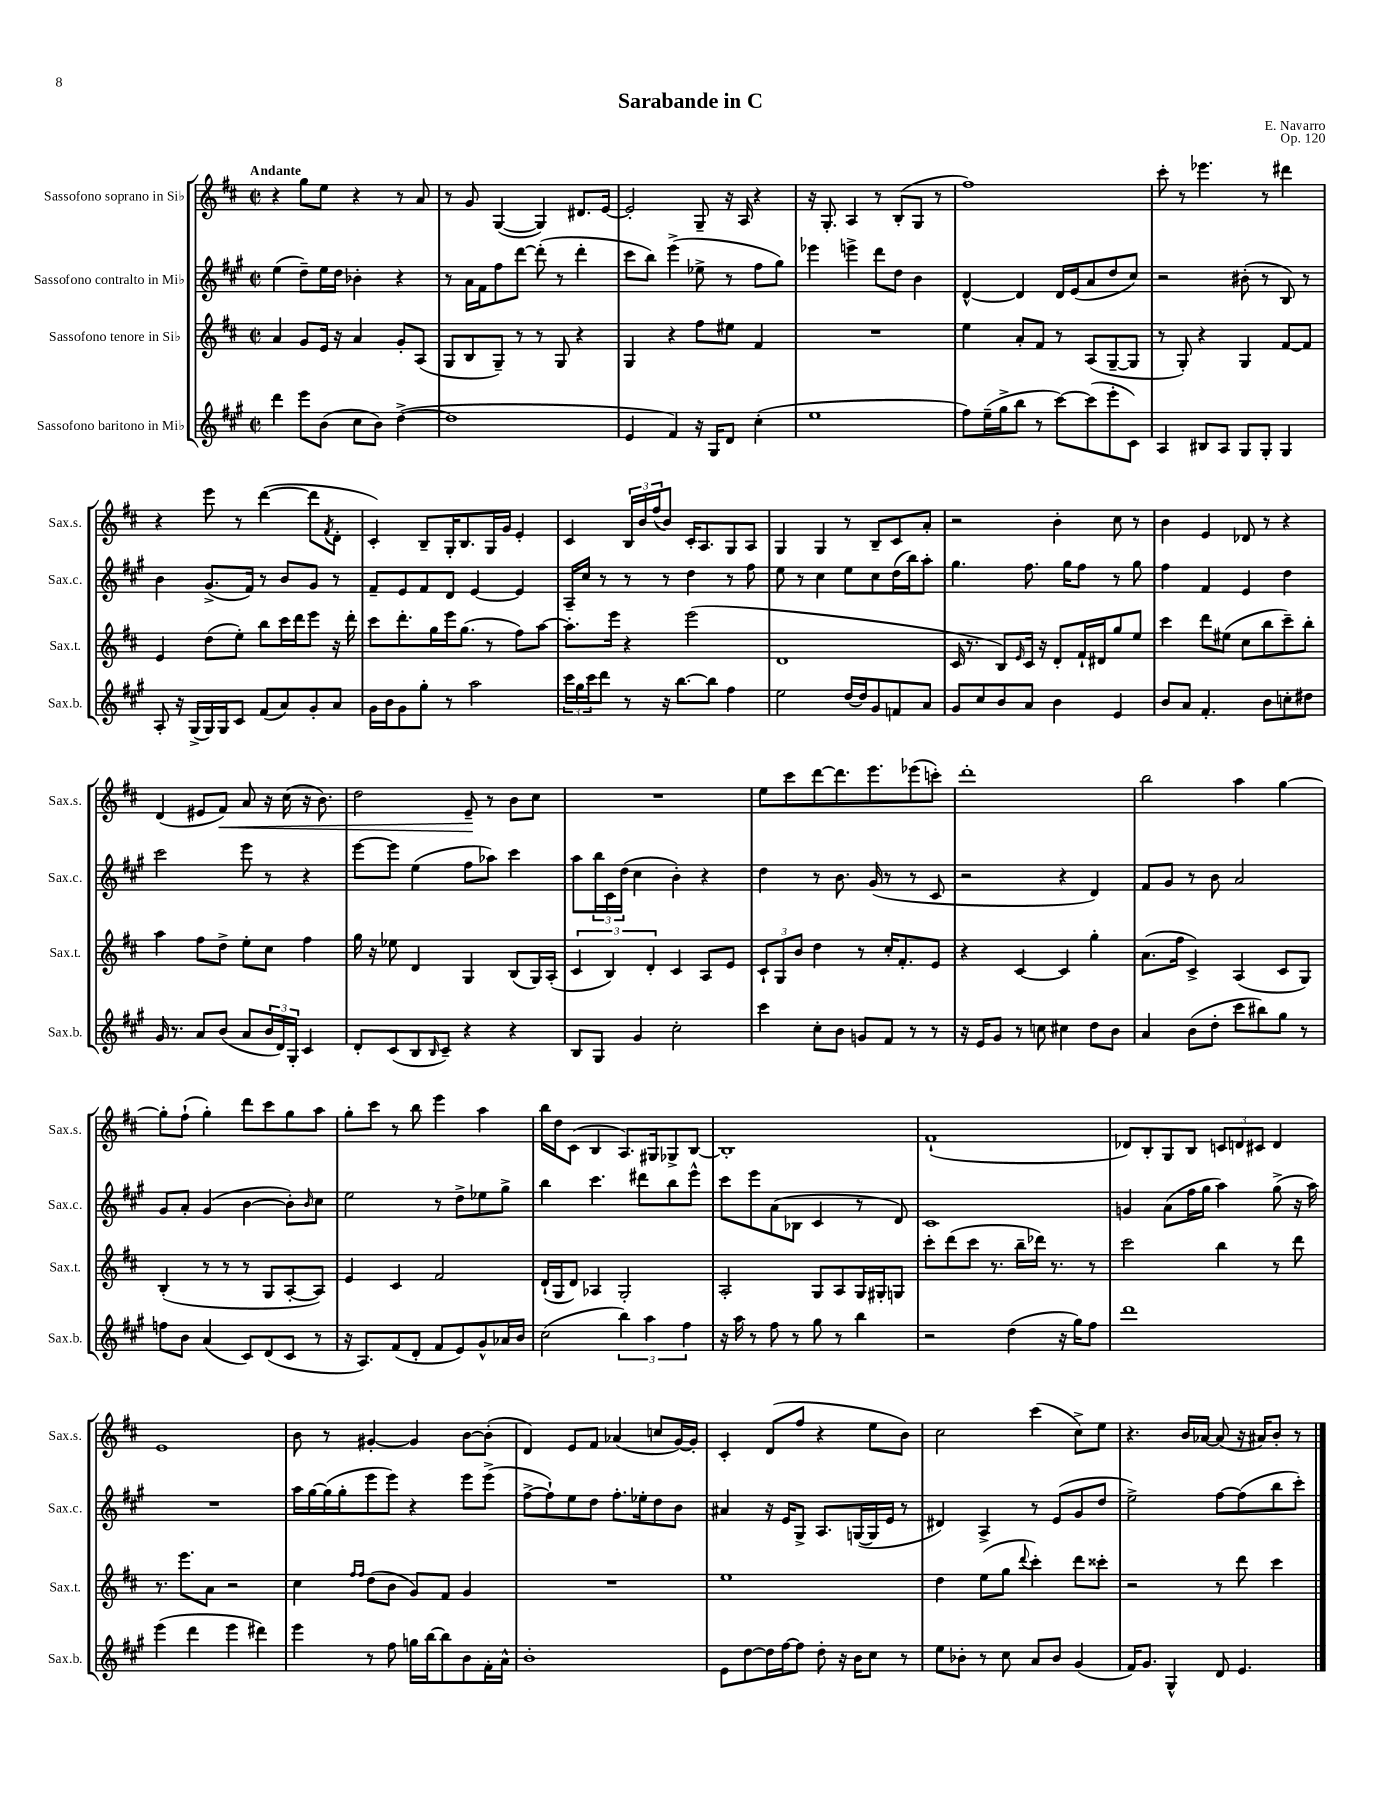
\header { title = "Sarabande in C" composer = "E. Navarro" opus = "Op. 120" }
<<
\new StaffGroup <<
\new Staff = "s0" \with { instrumentName = "Sassofono soprano in Sib" shortInstrumentName = "Sax.s." } {
    \clef treble \key d \major \defaultTimeSignature \time 2/2 \tempo "Andante"
    r4 g''8 e''8 r4 r8 a'8 |
    r8 g'8 g4~( g4) dis'8. e'16~ |
    e'2-. g8-- r16 a16 r4 |
    r16 g8.-. a4 r8 b8-.( g8 r8 |
    fis''1) |
    cis'''8-. r8 ees'''4. r8 dis'''4 |
    r4 e'''8 r8 d'''4~( d'''8 \acciaccatura { fis'8 } d'8-. |
    cis'4-.) b8-- g16-. b8. g16 g'16 e'4-. |
    cis'4 \tuplet 3/2 { b16 b'16 fis''16( } b'8) cis'16-. a8. g8 a8 |
    g4 g4 r8 b8-- cis'8 a'8-. |
    r2 b'4-. cis''8 r8 |
    b'4 e'4 des'8 r8 r4 |
    d'4( eis'8 fis'8\<) a'8 r16 cis''16( r16 b'8.) |
    d''2 e'8--\! r8 b'8 cis''8 |
    R1 |
    e''8 cis'''8 d'''8~ d'''8. e'''8. ees'''8( c'''8-.) |
    d'''1-. |
    b''2 a''4 g''4~ |
    g''8-. fis''8-!( g''4-.) d'''8 cis'''8 g''8 a''8 |
    g''8-. cis'''8 r8 b''8 e'''4 a''4 |
    b''16 d''16 cis'8( b4 a8.) gis16 ges8-> b8~ |
    b1-. |
    fis'1-!( |
    des'8) b8-. g8 b8 \tuplet 3/2 { c'8 d'8 cis'8 } d'4 |
    e'1 |
    b'8 r8 gis'4~-. gis'4 b'8~ b'8-.( |
    d'4) e'8 fis'8 aes'4( c''8 g'16~) g'16-. |
    cis'4-. d'8( fis''8 r4 e''8 b'8) |
    cis''2 cis'''4( cis''8->) e''8 |
    r4. b'16 aes'16~ aes'8( r16 ais'16) b'8-. r8 \bar "|." |
}
\new Staff = "s1" \with { instrumentName = "Sassofono contralto in Mib" shortInstrumentName = "Sax.c." } {
    \clef treble \key a \major \defaultTimeSignature \time 2/2
    e''4( d''8--) e''16 d''16 bes'4-. r4 |
    r8 a'16 fis'16 fis''8 d'''8~ d'''8-.( r8 d'''4-. |
    cis'''8 b''8) e'''4->( ees''8-> r8 fis''8 gis''8) |
    ees'''4 e'''4-> d'''8 d''8 b'4 |
    d'4~-^ d'4 d'16 e'16( a'8 d''8 cis''8) |
    r2 bis'8-.( r8 b8) r8 |
    b'4 gis'8.->( fis'16) r8 b'8 gis'8 r8 |
    fis'8-- e'8 fis'8 d'8 e'4~ e'4 |
    a16-- cis''16 r8 r8 r8 d''4 r8 fis''8 |
    e''8 r8 cis''4 e''8 cis''8 d''16( b''16) a''8-. |
    gis''4. fis''8. gis''16 fis''8 r8 gis''8 |
    fis''4 fis'4 e'4 d''4 |
    cis'''2 e'''8 r8 r4 |
    e'''8~ e'''8 e''4( fis''8 aes''8) cis'''4 |
    a''8 \tuplet 3/2 { b''16 cis'16 d''16( } cis''4 b'4-.) r4 |
    d''4 r8 b'8. gis'16( r8 r8 cis'8 |
    r2 r4 d'4) |
    fis'8 gis'8 r8 b'8 a'2 |
    gis'8 a'8-. gis'4( b'4~ b'8-.) \grace { b'16 } cis''8 |
    e''2 r8 d''8-> ees''8 gis''8-> |
    b''4 cis'''4. dis'''8 b''8 e'''8-^ |
    cis'''8 e'''8 a'8( bes8 cis'4 r8 d'8) |
    cis'1 |
    g'4 a'8( fis''16 gis''16 a''4) gis''8->( r16 a''16) |
    R1 |
    a''16 gis''16~ gis''16( gis''16-. e'''8 e'''8) r4 e'''8 e'''8->( |
    fis''8~-> fis''8-!) e''8 d''8 fis''8.-. ees''16-. d''8 b'8 |
    ais'4 r16 e'16 gis8-> a8. g16~( g16 e'16 r8 |
    dis'4) a4-> r8 e'8( gis'8 d''8 |
    e''2->) fis''8~ fis''8( b''8 cis'''8-.) \bar "|." |
}
\new Staff = "s2" \with { instrumentName = "Sassofono tenore in Sib" shortInstrumentName = "Sax.t." } {
    \clef treble \key d \major \defaultTimeSignature \time 2/2
    a'4 g'8 e'16 r16 a'4 g'8-. a8( |
    g8 b8 g8--) r8 r8 g8 r4 |
    g4 r4 fis''8 eis''8 fis'4 |
    R1 |
    e''4 a'8-. fis'8 r8 a8( g8~-- g8 |
    r8 g8-.) r4 g4 fis'8~ fis'8 |
    e'4 d''8( e''8-.) b''8 cis'''16 d'''16 e'''8 r16 d'''16-. |
    cis'''8 d'''8.-. g''16 e'''16 g''8.( r8 fis''8) a''8~ |
    a''8.-. e'''16 r4 e'''2( |
    d'1 |
    cis'16 r8. b8) \grace { e'16 } cis'16 r16 d'8-. fis'16-! dis'16 g''8 e''8 |
    cis'''4 d'''8 eis''8( cis''8 b''8 cis'''8--) b''8-. |
    a''4 fis''8 d''8-> e''8-. cis''8 fis''4 |
    g''16 r16 ees''8 d'4 g4 b8( g16) a16-.( |
    \tuplet 3/2 { cis'4 b4) d'4-. } cis'4 a8 e'8 |
    \tuplet 3/2 { cis'8-! g8 b'8 } d''4 r8 cis''16-. fis'8.-. e'8 |
    r4 cis'4~ cis'4 g''4-. |
    a'8.( fis''16 cis'4->) a4( cis'8 g8) |
    b4-.( r8 r8 r8 g8 a8~-. a8) |
    e'4 cis'4 fis'2 |
    d'16-!( g16 d'8) aes4 g2-. |
    a2-. g8 a8 g16 gis16-. g8 |
    cis'''8-. d'''8( cis'''8 r8. b''16-- des'''16) r8. r8 |
    cis'''2 b''4 r8 d'''8 |
    r8. e'''8. a'8 r2 |
    cis''4 \grace { fis''16 fis''16 } d''8( b'8 g'8) fis'8 g'4 |
    R1 |
    e''1 |
    d''4 e''8( g''8 \appoggiatura { d'''8 } cis'''4-.) d'''8 cisis'''8-. |
    r2 r8 d'''8 cis'''4 \bar "|." |
}
\new Staff = "s3" \with { instrumentName = "Sassofono baritono in Mib" shortInstrumentName = "Sax.b." } {
    \clef treble \key a \major \defaultTimeSignature \time 2/2
    d'''4 e'''8 b'8( cis''8 b'8) d''4~->( |
    d''1 |
    e'4 fis'4) r16 gis16 d'8 cis''4-.( |
    e''1 |
    fis''8) e''16--( gis''16-> b''8 r8 cis'''8~) cis'''8( e'''8-. cis'8) |
    a4 bis8 a8 gis8 gis8-. gis4 |
    a8-. r16 gis16->( gis16) gis16 cis'8 fis'8( a'8) gis'8-. a'8 |
    gis'16 b'16 gis'8 gis''8-. r8 a''2 |
    \tuplet 3/2 { cis'''16 gis''16 cis'''16 } d'''8 r8 r16 b''8.~ b''8 fis''4 |
    e''2 d''16~ d''16 gis'8 f'8 a'8 |
    gis'8 cis''8 b'8 a'8 b'4 e'4 |
    b'8 a'8 fis'4.-. b'8 c''8-. dis''8 |
    gis'16 r8. a'8 b'8( a'8 \tuplet 3/2 { b'16 d'16) gis16-. } cis'4 |
    d'8-. cis'8( b8 \grace { b16 } cis'8--) r4 r4 |
    b8 gis8 gis'4 cis''2-. |
    cis'''4 cis''8-. b'8 g'8 fis'8 r8 r8 |
    r16 e'16 gis'8 r8 c''8 cis''4 d''8 b'8 |
    a'4 b'8( d''8-. cis'''8 bis''8) gis''8 r8 |
    f''8 b'8 a'4( cis'8) d'8( cis'8 r8 |
    r16 a8.) fis'8( d'8-. fis'8 e'8) gis'8-^ aes'16 b'16 |
    cis''2( \tuplet 3/2 { b''4) a''4 fis''4 } |
    r16 a''16 r8 fis''8 r8 gis''8 r8 b''4 |
    r2 d''4( r16 gis''16) fis''8 |
    d'''1 |
    e'''4( d'''4 e'''4 dis'''4) |
    e'''4 r8 fis''8 g''16 b''16~ b''8 b'8 fis'16-. a'16-^ |
    b'1-. |
    e'8 d''8~ d''16 fis''16~ fis''8 d''8-. r16 b'16 cis''8 r8 |
    e''8 bes'8-. r8 cis''8 a'8 bes'8 gis'4( |
    fis'16) gis'8. gis4-^ d'8 e'4. \bar "|." |
}
>>
>>
\layout { \context { \Score \remove "Bar_number_engraver" } }
